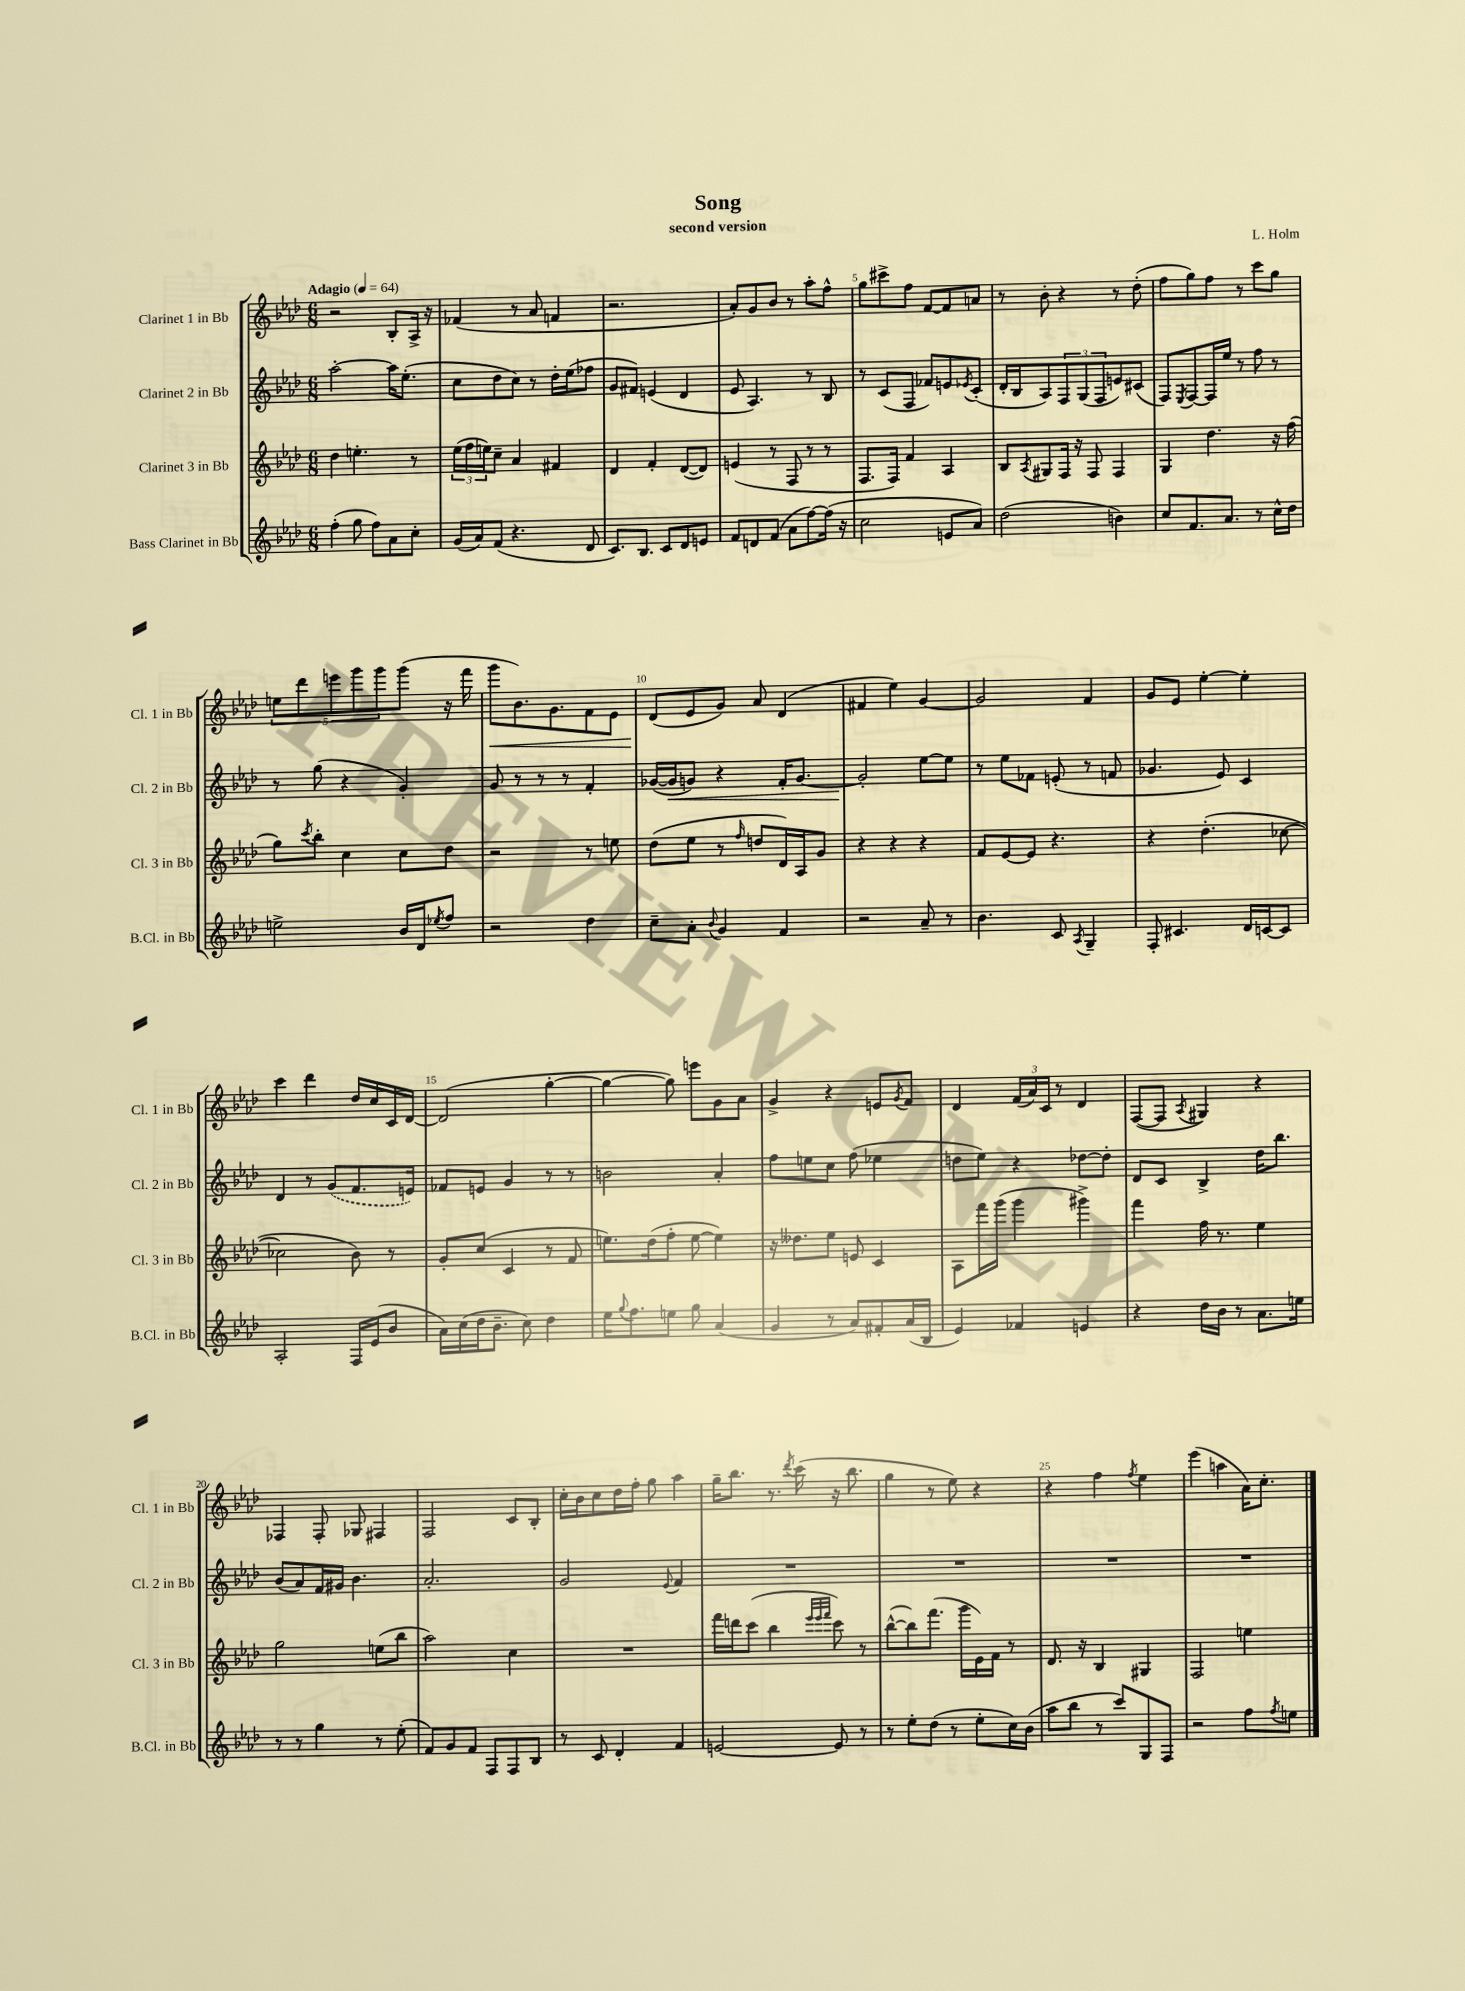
\header { title = "Song" composer = "L. Holm" subtitle = "second version" }
<<
\new StaffGroup <<
\new Staff = "s0" \with { instrumentName = "Clarinet 1 in Bb" shortInstrumentName = "Cl. 1 in Bb" } {
    \clef treble \key aes \major \numericTimeSignature \time 6/8 \tempo "Adagio" 4 = 64
    r2 bes8-. aes16-> r16 |
    fes'4( r8 aes'8 f'4 |
    r2. |
    aes'8-.) g'8 bes'8 r8 aes''8-. f''8-^ |
    g''8 cis'''8-> f''8 f'8~ f'8 a'8 |
    r8 bes'8-. r4 r8 des''8-.( |
    f''8 g''8) f''8 r8 c'''8 g''8 |
    \tuplet 5/4 { e''8 des'''8 e'''8 g'''8 g'''8 } g'''8( r16 f'''16 |
    g'''8\< bes'8.) g'8. f'8 ees'8 |
    des'8\!( ees'8 g'8) aes'8 des'4( |
    fis'4 ees''4) g'4~ |
    g'2 f'4 |
    g'8 ees'8 ees''4~-. ees''4-. |
    c'''4 des'''4 des''16 c''16 c'16 des'16~ |
    des'2( g''4~-. |
    g''4~ g''8) e'''8 g'8 aes'8 |
    g'4-> r4 e'8 \acciaccatura { g'8 } f'8 |
    des'4 \tuplet 3/2 { f'16( aes'16) c'16 } r8 des'4 |
    f8~( f8 \acciaccatura { aes8 } gis4) r4 |
    fes4 fes8-. ges8 fis4 |
    f2 c'8 bes8-. |
    c''16-. bes'16 c''8 des''16 f''16-. g''8 aes''4 |
    g''16-- bes''8. r8. \acciaccatura { des'''8 } c'''16( r16 bes''8. |
    g''4 r8 ees''8) r4 |
    r4 f''4 \acciaccatura { f''8 } ees''4 |
    ees'''4( a''4 aes'16) c''8.-. \bar "|." |
}
\new Staff = "s1" \with { instrumentName = "Clarinet 2 in Bb" shortInstrumentName = "Cl. 2 in Bb" } {
    \clef treble \key aes \major \numericTimeSignature \time 6/8
    aes''2~-. aes''16 ees''8.-.( |
    c''8 des''8 c''8) r8 des''16-. ees''16( fes''8 |
    g'8 fis'8) e'4( des'4 |
    ees'8 aes4.) r8 bes8 |
    r8 c'8( f8 fes'8) e'8 \acciaccatura { ees'8 } c'8-.( |
    des'16-. bes16 aes8) \tuplet 3/2 { f8 g8( f8 } e'8) cis'8( |
    f8) \acciaccatura { ees8 } f8~ f16 ees''16 r8 f''8 r8 |
    r8 g''8( r4 g'4-.) |
    g'8 r8 r8 r8 f'4-. |
    ges'16~( ges'16\< g'8) r4 f'16-. g'8.~ |
    g'2-.\! ees''8~ ees''8 |
    r8 ees''8 fes'8 e'8-.( r8 f'8 |
    ges'4. ees'8) c'4 |
    des'4 r8 \once \slurDashed g'8( f'8. e'16) |
    fes'8 e'8 g'4 r8 r8 |
    b'2 aes'4-. |
    f''8 e''8 c''8 f''8( ees''4 |
    d''8 ees''8) r4 des''8~ des''8-. |
    des'8 c'8 bes4-> des''16 bes''8. |
    bes'8( aes'8) f'16 gis'16 bes'4. |
    aes'2.-. |
    g'2 \appoggiatura { ees'8 } f'4 |
    R2. |
    R2. |
    R2. |
    R2. \bar "|." |
}
\new Staff = "s2" \with { instrumentName = "Clarinet 3 in Bb" shortInstrumentName = "Cl. 3 in Bb" } {
    \clef treble \key aes \major \numericTimeSignature \time 6/8
    des''4 e''4.-. r8 |
    \tuplet 3/2 { ees''16( f''16 e''16) } c''8-- aes'4 fis'4 |
    des'4 f'4-. des'8~( des'8) |
    e'4( r8 f8 r8 r8 |
    f8. f16) f'4 aes4 |
    bes8 \acciaccatura { aes8 } gis8 f16 r16 f8 f4 |
    g4 des''4. r16 f''16( |
    g''8) \acciaccatura { c'''8 } bes''8-. c''4 c''8 des''8 |
    r2 r8 e''8 |
    des''8( ees''8 r8 \grace { f''16 } d''8 des'16) aes16 g'8 |
    r4 r4 r4 |
    f'8 ees'8~ ees'8 r4. |
    r4 des''4.-.( ces''8~ |
    ces''2 bes'8) r8 |
    g'8-. c''8( c'4 r8 f'8 |
    e''8.) des''16( f''8-. e''8~ e''4) |
    r16 deses''8. ees''8 e'8 c'4 |
    aes8 f'''16 g'''16( g'''4 gis'''4->) |
    f'''4 f''16 r8. ees''4 |
    g''2 e''8( bes''8 |
    aes''2) c''4 |
    R2. |
    f'''16 d'''16 c'''8( bes''4 \grace { ees'''32 ees'''32 f'''32 } c'''8) r8 |
    bes''8~-^( bes''8) f'''8.( g'''16 ees'16) f'16 r8 |
    des'8. r16 bes4 gis4 |
    f2 e''4 \bar "|." |
}
\new Staff = "s3" \with { instrumentName = "Bass Clarinet in Bb" shortInstrumentName = "B.Cl. in Bb" } {
    \clef treble \key aes \major \numericTimeSignature \time 6/8
    f''4-.( g''8 f''8) aes'8 c''8-. |
    g'16( aes'16) f'8( r4. des'8 |
    c'8.) bes8. c'8 des'8 e'8 |
    f'8 d'8 f'8( aes'8 f''8~) f''16( r16 |
    c''2 e'8 aes'8) |
    des''2( b'4) |
    c''8 f'8. aes'8. r8 c''16-^ des''16 |
    e''2-> bes'16 des'16 \acciaccatura { ees''8 } f''8 |
    r2 des''4 |
    c''8-- aes'8-. \appoggiatura { bes'8 } g'4 f'4 |
    r2 aes'8-- r8 |
    bes'4. c'8 \acciaccatura { aes8 } g4-- |
    f8-. cis'4. des'16 c'16~ c'8 |
    aes2-. f16 ees'16( bes'8 |
    aes'16) c''16( des''16 bes'8.-- c''8) des''4 |
    ees''16 \appoggiatura { g''8 } f''8. e''8 g''8 aes'4( |
    g'4 r8 aes'8) fis'8-. aes'16( bes16 |
    ees'4) fes'4 e'4 |
    r4 des''16 bes'16 r8 aes'8. e''16 |
    r8 r8 g''4 r8 ees''8-.( |
    f'8) g'8 f'8 f8 f8 bes8 |
    r8 c'8 des'4-. f'4 |
    e'2~ e'8 r8 |
    r8 ees''8-. des''8( r8 ees''8-. c''16) bes'16( |
    aes''8 bes''8 r8 c'''8) g8 f8 |
    r2 f''8 \acciaccatura { f''8 } e''8 \bar "|." |
}
>>
>>
\layout { \context { \Score \override BarNumber.break-visibility = ##(#f #t #t) barNumberVisibility = #(every-nth-bar-number-visible 5) } }
